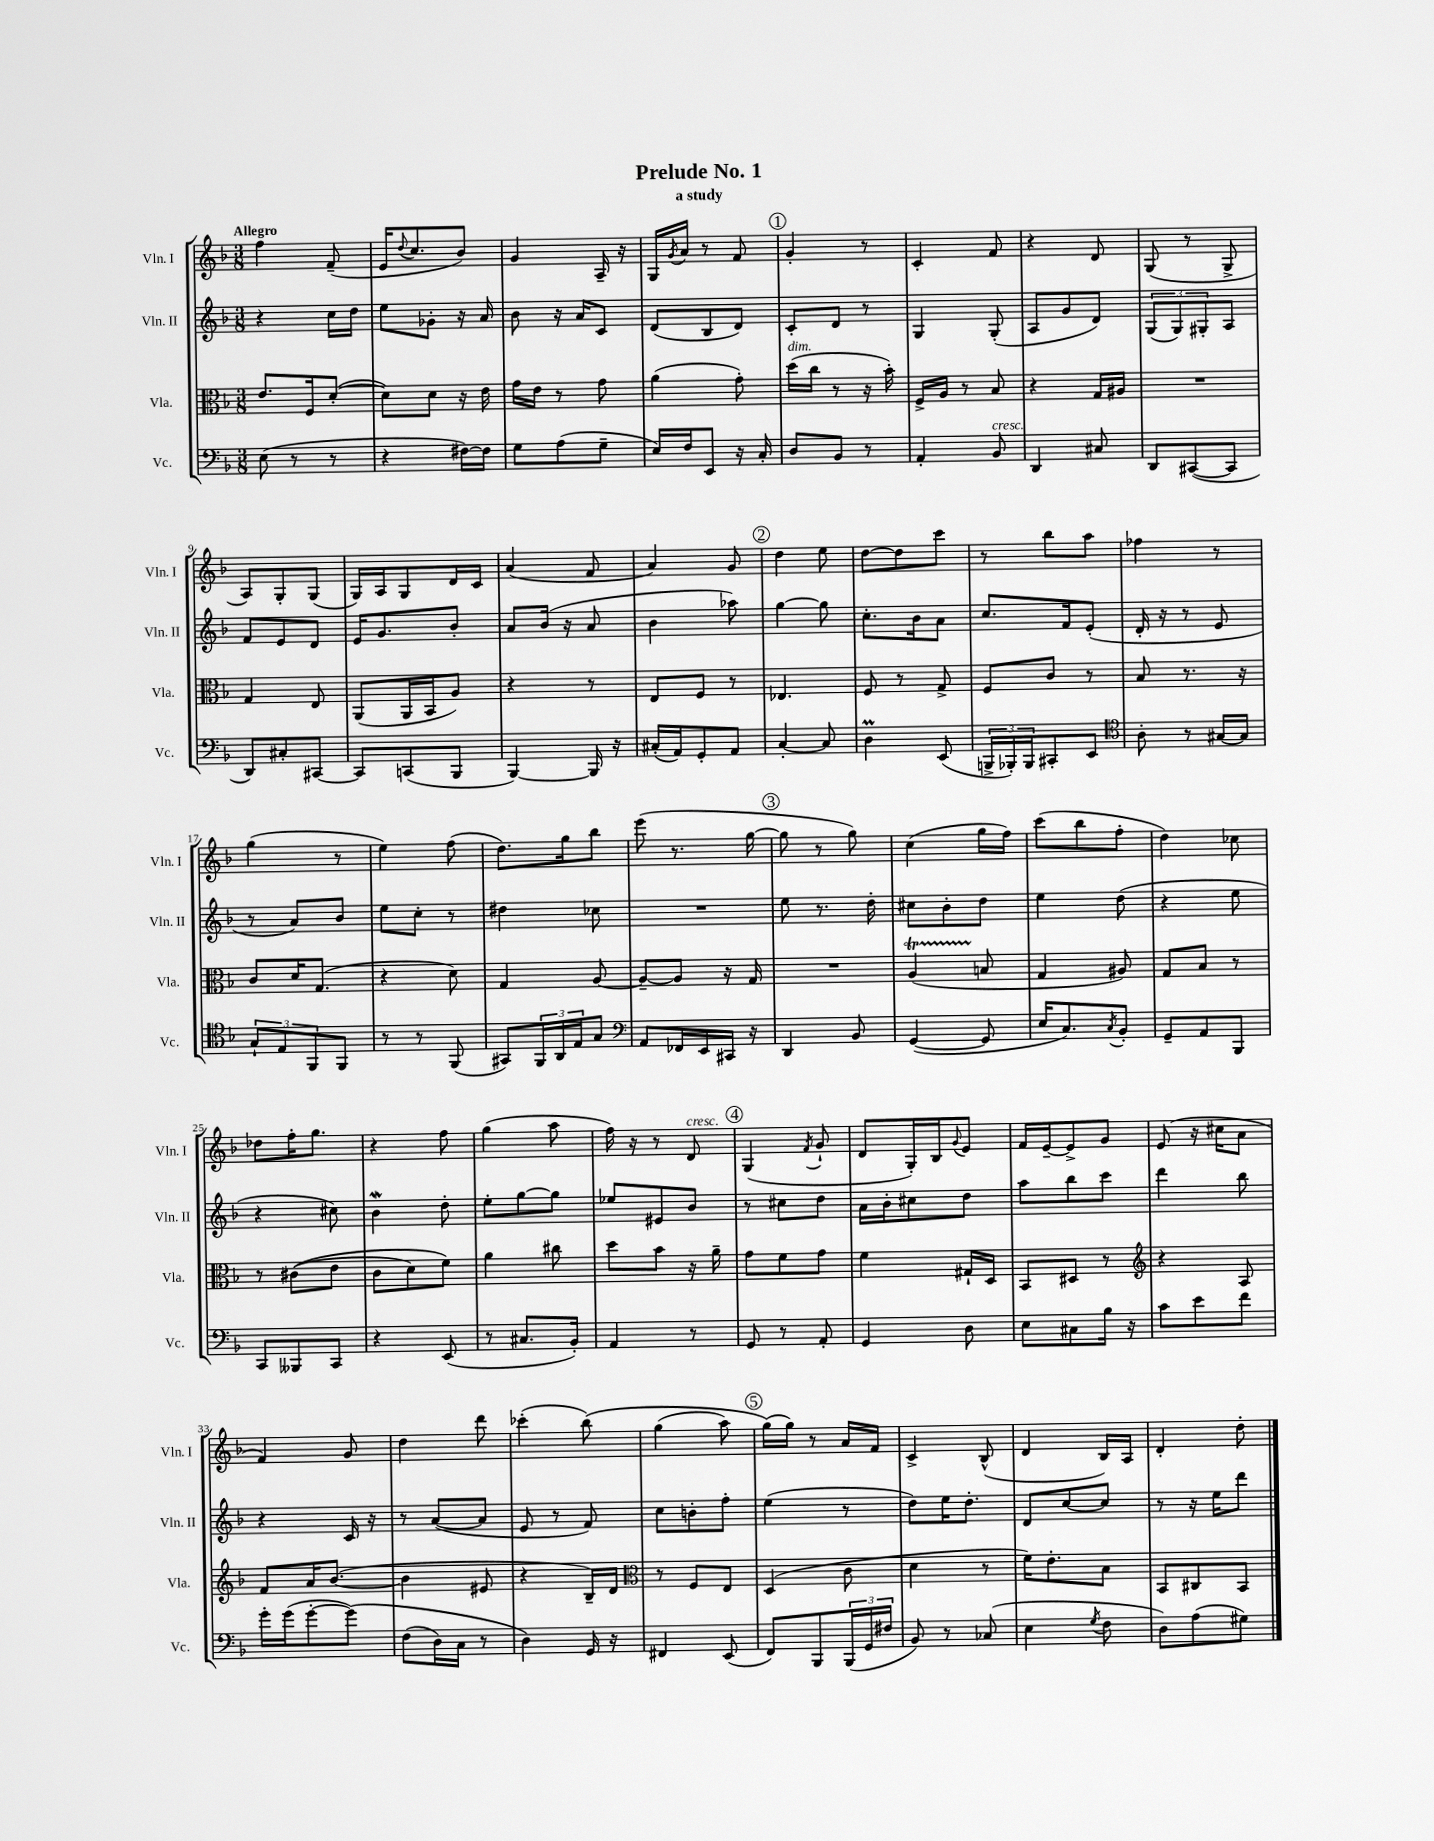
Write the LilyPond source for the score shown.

\header { title = "Prelude No. 1" subtitle = "a study" }
<<
\new StaffGroup <<
\new Staff = "s0" \with { instrumentName = "Vln. I" shortInstrumentName = "Vln. I" } {
    \clef treble \key f \major \numericTimeSignature \time 3/8 \tempo "Allegro"
    f''4 f'8--( |
    e'16 \appoggiatura { d''8 } c''8. bes'8) |
    g'4 a16-- r16 |
    g16 \acciaccatura { g'8 } a'16 r8 f'8 |
    \mark \markup { \circle "1" } g'4-. r8 |
    c'4-. f'8 |
    r4 d'8 |
    g8( r8 g8-> |
    a8) g8-. g8( |
    g16) a16 g8 d'16 c'16 |
    a'4( f'8 |
    a'4) g'8 |
    \mark \markup { \circle "2" } d''4 e''8 |
    d''8~ d''8 c'''8 |
    r8 bes''8 a''8 |
    fes''4 r8 |
    g''4( r8 |
    e''4) f''8( |
    d''8.) g''16 bes''8 |
    e'''8( r8. g''16~ |
    \mark \markup { \circle "3" } g''8 r8 g''8) |
    c''4( g''16 f''16) |
    c'''8( bes''8 f''8-. |
    d''4) ces''8 |
    des''8 f''16-. g''8. |
    r4 f''8 |
    g''4( a''8 |
    f''16) r16 r8 d'8^\markup { \italic "cresc." } |
    \mark \markup { \circle "4" } g4( \acciaccatura { f'8 } g'8-! |
    d'8 g16-.) bes16 \appoggiatura { g'8 } e'8 |
    f'16 e'16~-- e'8-> g'8 |
    e'8( r16 cis''16 a'8 |
    f'4) g'8 |
    d''4 d'''8 |
    ces'''4-.( bes''8)\( |
    g''4( a''8) |
    \mark \markup { \circle "5" } g''16(\) g''16) r8 a'16 f'16 |
    c'4-> bes8-^( |
    d'4 bes16) a16 |
    d'4-. d''8-. \bar "|." |
}
\new Staff = "s1" \with { instrumentName = "Vln. II" shortInstrumentName = "Vln. II" } {
    \clef treble \key f \major \numericTimeSignature \time 3/8
    r4 c''16 d''16 |
    e''8 ges'8-. r16 a'16 |
    bes'8 r16 a'16 c'8 |
    d'8( bes8 d'8) |
    \mark \markup { \circle "1" } c'8-. d'8 r8 |
    g4 g8-.( |
    a8 g'8 d'8) |
    \tuplet 3/2 { g8( g8) gis8-. } a8 |
    f'8 e'8 d'8 |
    e'16 g'8. bes'8-. |
    a'8 bes'16( r16 a'8 |
    bes'4 aes''8) |
    \mark \markup { \circle "2" } g''4~ g''8 |
    c''8.-. bes'16 a'8 |
    c''8. f'16 e'8-.( |
    d'16-. r16 r8 e'8 |
    r8 a'8) bes'8 |
    e''8 c''8-. r8 |
    dis''4 ces''8 |
    R4. |
    \mark \markup { \circle "3" } e''8 r8. d''16-. |
    cis''8 bes'8-. d''8 |
    e''4 d''8( |
    r4 e''8 |
    r4 cis''8) |
    bes'4\mordent d''8-. |
    e''8-. g''8~ g''8 |
    ees''8 eis'8 bes'8 |
    \mark \markup { \circle "4" } r8 cis''8 d''8 |
    a'16 bes'16-. cis''8 d''8 |
    a''8 bes''8 c'''8 |
    d'''4 bes''8 |
    r4 c'16 r16 |
    r8 a'8~( a'8 |
    e'8 r8 f'8) |
    c''8 b'8-. f''8-. |
    \mark \markup { \circle "5" } e''4( r8 |
    d''8) e''16 d''8.-. |
    d'8 c''8~ c''8 |
    r8 r16 e''16 d'''8 \bar "|." |
}
\new Staff = "s2" \with { instrumentName = "Vla." shortInstrumentName = "Vla." } {
    \clef alto \key f \major \numericTimeSignature \time 3/8
    e'8. f16 d'8~-.( |
    d'8) d'8 r16 e'16 |
    g'16 e'16 r8 g'8 |
    a'4( g'8-.) |
    \mark \markup { \circle "1" } d''16^\markup { \italic "dim." }( c''16 r8 r16 bes'16-.) |
    f16-> a16 r8 bes8 |
    r4 g16 ais16 |
    R4. |
    g4 e8 |
    a,8( a,16 bes,16 a8) |
    r4 r8 |
    e8 f8 r8 |
    \mark \markup { \circle "2" } ees4. |
    f8 r8 g8-> |
    f8 c'8 r8 |
    bes8 r8. r16 |
    c'8 d'16 g8.( |
    r4 d'8) |
    g4 a8~ |
    a8~-- a8 r16 g16 |
    \mark \markup { \circle "3" } R4. |
    a4\startTrillSpan( b8\stopTrillSpan |
    g4 ais8) |
    g8 bes8 r8 |
    r8 cis'8(\( e'8 |
    c'8 d'8) f'8\) |
    a'4 cis''8 |
    d''8 bes'8 r16 a'16-- |
    \mark \markup { \circle "4" } g'8 f'8 g'8 |
    f'4 gis16-! d16 |
    bes,8 dis8 r8 |
    \clef treble r4 a8 |
    f'8 a'16 bes'8.~( |
    bes'4 eis'8 |
    r4 bes16--) d'16 |
    \clef alto r8 f8 e8 |
    \mark \markup { \circle "5" } d4( c'8 |
    d'4 r8 |
    f'16) e'8.-. bes8 |
    bes,8 cis8 bes,8 \bar "|." |
}
\new Staff = "s3" \with { instrumentName = "Vc." shortInstrumentName = "Vc." } {
    \clef bass \key f \major \numericTimeSignature \time 3/8
    e8( r8 r8 |
    r4 fis16~) fis16 |
    g8 a8( g8-- |
    e16) f16 e,8 r16 c16-. |
    \mark \markup { \circle "1" } d8 bes,8 r8 |
    a,4-. bes,8^\markup { \italic "cresc." } |
    d,4 cis8 |
    d,8 cis,8~( cis,8 |
    d,8) cis8-. cis,8~ |
    cis,8 c,8( bes,,8 |
    bes,,4~) bes,,16 r16 |
    cis16-.( a,16) g,8-. a,8 |
    \mark \markup { \circle "2" } c4~-. c8 |
    d4\prall e,8( |
    \tuplet 3/2 { b,,16-> bes,,16-.) bes,,16 } cis,8-. e,8 |
    \clef tenor a8-. r8 gis16~ gis16 |
    \tuplet 3/2 { g8-! e8 f,8 } f,8 |
    r8 r8 f,8( |
    gis,8) \tuplet 3/2 { f,16 a,16 e16 } g8 |
    \clef bass a,8 fes,16 e,16 cis,16 r16 |
    \mark \markup { \circle "3" } d,4 bes,8 |
    g,4~( g,8 |
    e16 c8.) \acciaccatura { c8 } bes,8-. |
    g,8-- a,8 bes,,8 |
    c,8 beses,,8 c,8 |
    r4 e,8( |
    r8 cis8. bes,16-.) |
    a,4 r8 |
    \mark \markup { \circle "4" } g,8 r8 a,8-. |
    g,4 d8 |
    e8 cis8 bes16 r16 |
    c'8 e'8 f'8 |
    g'16-. g'16( g'8~-. g'8)\( |
    f8( d16) c16 r8 |
    d4\) g,16 r16 |
    fis,4 e,8( |
    \mark \markup { \circle "5" } f,8) bes,,8 \tuplet 3/2 { bes,,16( g,16 fis16 } |
    bes,8) r8 ces8( |
    e4 \acciaccatura { g8 } f8 |
    d8) a8( gis8) \bar "|." |
}
>>
>>
